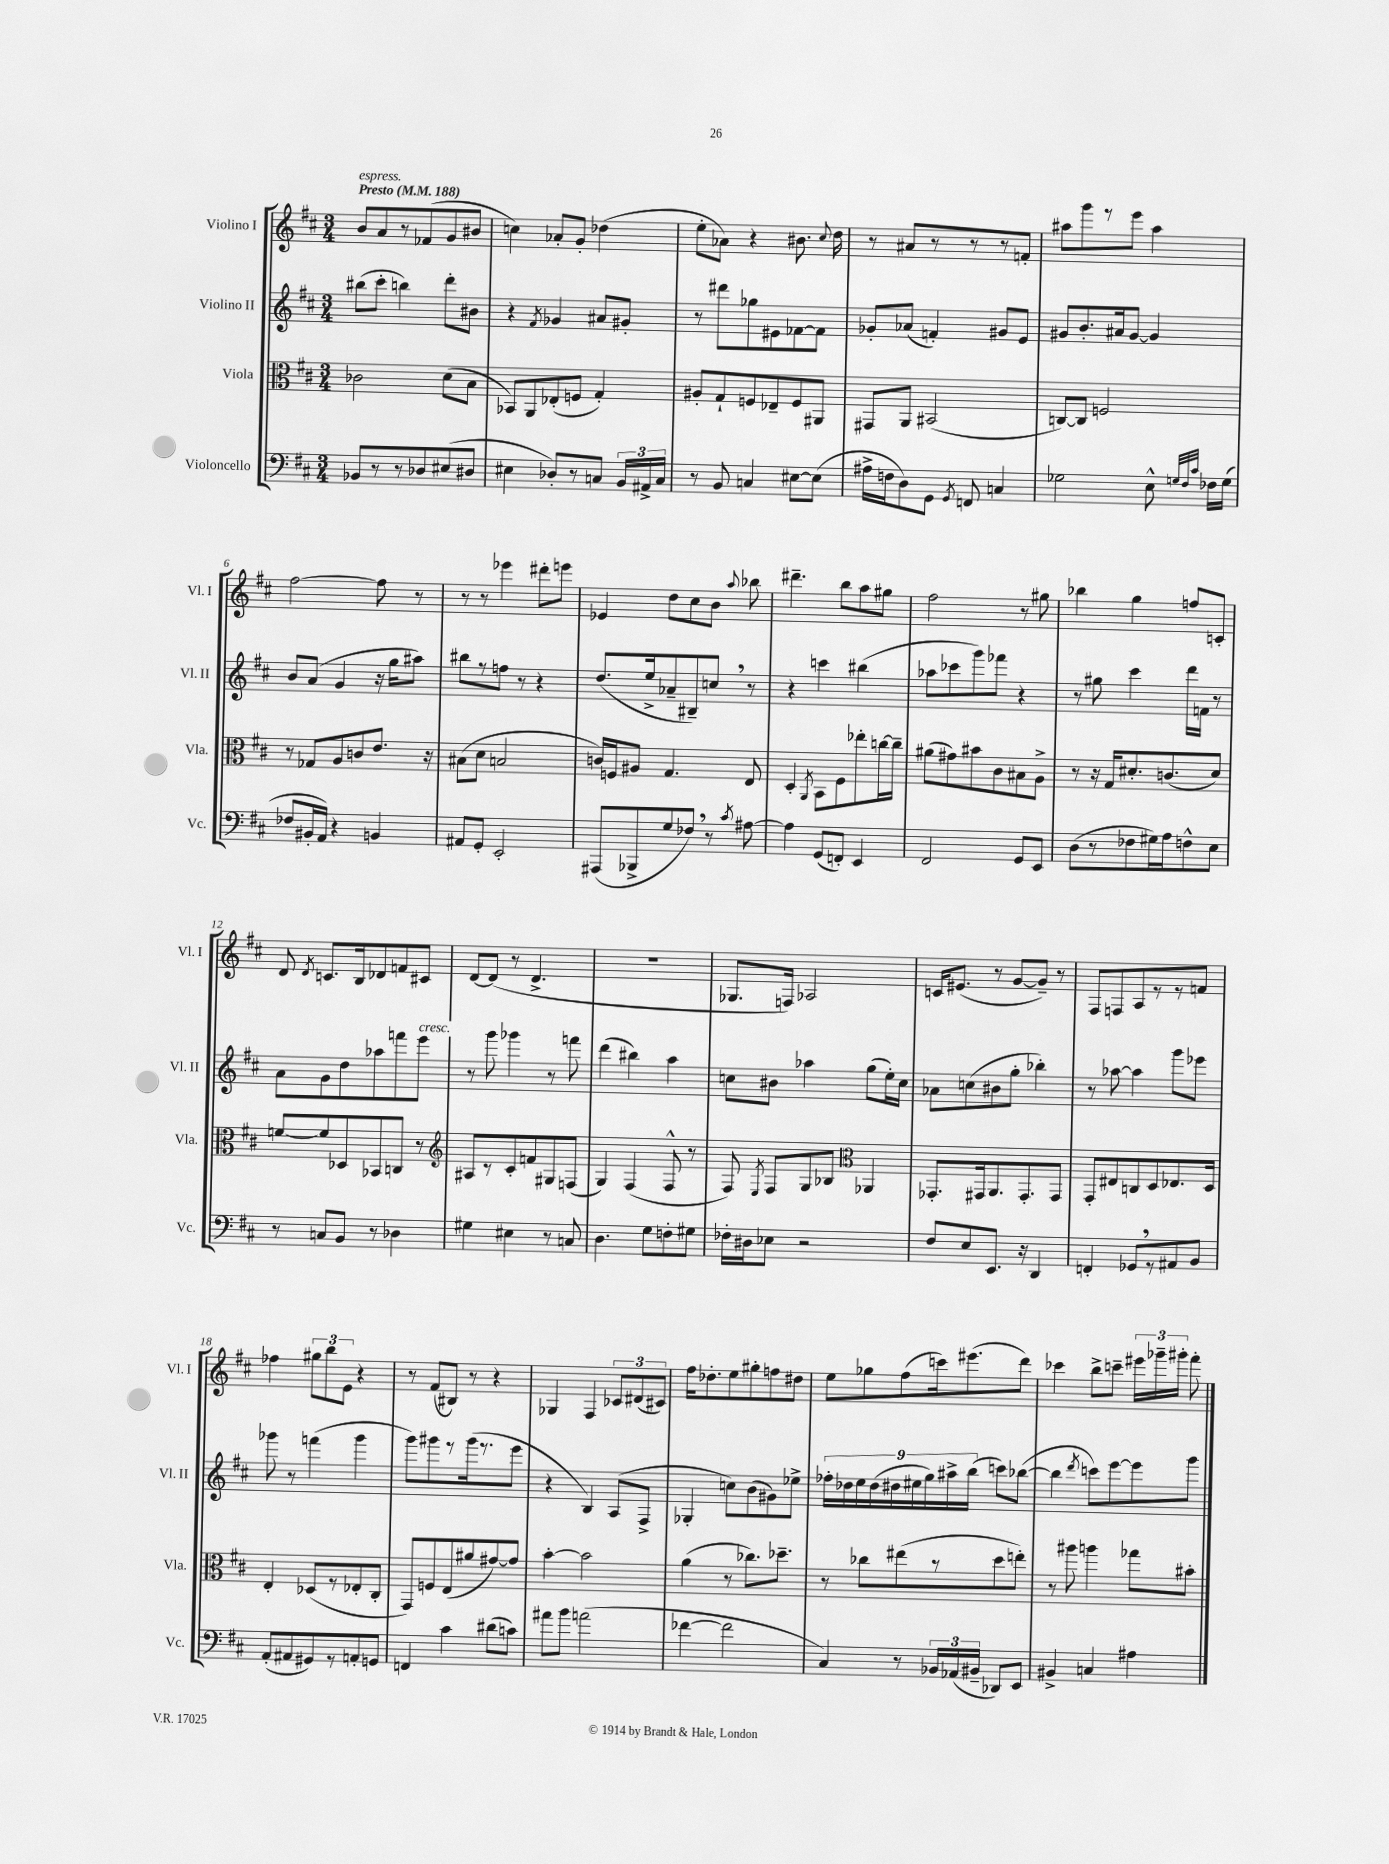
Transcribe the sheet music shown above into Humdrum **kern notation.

**kern	**kern	**kern	**kern
*staff4	*staff3	*staff2	*staff1
*clefF4	*clefC3	*clefG2	*clefG2
*k[f#c#]	*k[f#c#]	*k[f#c#]	*k[f#c#]
*M3/4	*M3/4	*M3/4	*M3/4
*MM188	*MM188	*MM188	*MM188
8BB-	2c-	(8bb#	8b
8r	.	8ccc#'	8a
8r	.	4bb)	8r
8D-	.	.	(8f-
(8E#	(8d	8ddd'	8g
8D#	8B	8b#	8b#
=	=	=	=
4E#	8BB-)	4r	4cc)
.	8AA	.	.
.	.	8qf#	.
8D-')	(8E-'	4g-	8a-'
8r	8F	.	8g'
8C	4G')	8a#	(4dd-
24BB	.	8g#'	.
24AA#^	.	.	.
24C	.	.	.
=	=	=	=
8r	8A#'	8r	8ee'
8BB	8G`	8ddd#	8a-)
4C	8F	8gg-	4r
.	8E-~	8e#	.
[8E#	8F	[8f-	8.b#
(8E#]	8AA#	8f-]	.
.	.	.	8qqcc#
.	.	.	16dd
=	=	=	=
16A#^	8GG#	8g-'	8r
16F	.	.	.
8D)	8AA	(8a-	8a#
8GG	(2BB#	4f')	8r
8qGG	.	.	.
8FF	.	.	8r
4C	.	8g#	8r
.	.	8e	8f'
=	=	=	=
2G-	[8C)	8g#	8aa#
.	8C]	8.b'	8ggg
.	2F	.	8r
.	.	16a#	.
.	.	[8g#	8eee
8E^^	.	4g#]	4aa#
32qqG	.	.	.
32qqF#	.	.	.
32qqc#	.	.	.
16F-	.	.	.
(16G	.	.	.
=	=	=	=
8F-	8r	8b	[2ff#
16BB#'	8G-	(8a	.
16AA)	.	.	.
4r	8A	4g	.
.	8c	.	.
4BB	8.e	16r	8ff#]
.	.	16gg	.
.	.	8aa#)	8r
.	16r	.	.
=	=	=	=
8AA#	(8B#	8bb#	8r
8GG'	8d	8r	8r
2EE'	2B	8ff	4eee-
.	.	8r	.
.	.	4r	8ddd#'
.	.	.	8eee
=	=	=	=
(8AAA#	16c)	(8.dd	4e-
.	16F	.	.
8BBB-^	8A#	.	.
.	.	16ee^	.
8G	4.G	8a-~	8dd
8F-)	.	8B#~)	8cc#
8r	.	8cc	8b
8qc#	.	.	8qqaa
[8A#	8E	8r	8bb-
=	=	=	=
4A#]	4D'	4r	4.ddd#~
.	8qAA	.	.
(8GG	8BB	4ccc	.
8FF')	8F#	.	8bb
4EE	8ee-'	(4bb#	8aa
.	[16cc	.	8gg#
.	16cc~]	.	.
=	=	=	=
2FF#	(8a#	8aa-	2ff#
.	8g#)	8ccc-	.
.	8b#	8ggg)	.
.	8c#	8fff-	.
8GG	8B#	4r	8r
8EE	8A^	.	8gg#
=	=	=	=
(8D	8r	8r	4bb-
8r	16r	8gg#	.
.	16G	.	.
8F-	8.d#'	4ccc#	4gg
16G#)	.	.	.
16A	(8.c	.	.
8F^^	.	16ddd	8ff
.	.	16f	.
8E	8d#)	8r	8c'
=	=	=	=
8r	[8f	8a	8d
.	.	.	8qd
8C	8f]	8g	8.c
8BB	8D-	8dd	.
.	.	.	16B
8r	8BB-	8aa-	8d-
4D-	8C	8fff	8f
.	8r	8eee	8c#
=	=	=	=
*	*clefG2	*	*
4G#	8A#	8r	[8d
.	8r	8ggg	(8d]
4E#	8c#'	4ggg-	8r
.	8f	.	4.d^
8r	8G#	8r	.
8C	(8F	8fff	.
=	=	=	=
4.D	4G)	(4ddd	2.r
.	(4F#	4bb#)	.
8G	.	.	.
8F'	8F#^^	4aa	.
8G#	8r	.	.
=	=	=	=
16F-'	8F#)	8cc	8.G-
16D#	.	.	.
.	8qE	.	.
8E-	8F#	8b#	.
.	.	.	16F)
2r	8G	4aa-	2A-
.	8B-	.	.
*	*clefC3	*	*
.	4AA-	(8gg	.
.	.	16ee')	.
.	.	16cc	.
=	=	=	=
8F#	8.GG-'	8a-	16c
.	.	.	(8.e#
8E	.	(8cc	.
.	16GG#	.	.
8.EE	8.AA	8b#	8r
.	.	8gg'	[8g
16r	8.GG#'	.	.
4DD	.	4bb-')	8g~])
.	8GG#	.	8r
=	=	=	=
4FF'	8GG'	8r	8F#
.	8E#	[8aa-	8F
8GG-	8C	4aa-]	8A
8r	8D	.	8r
8AA#	8.E-	8ggg	8r
8BB	.	8eee-	8f
.	16D	.	.
=	=	=	=
(8AA'	4E'	8ggg-	4ff-
8AA#	.	8r	.
8GG#)	(8D-	(4fff	12gg#
.	.	.	12bb
8r	8r	.	.
.	.	.	12e
8AA'	8E-'	4ggg-	4r
8GG	8C#'	.	.
=	=	=	=
4FF	8GG)	8ggg)	8r
.	8F	8ggg#	(8f#
4c#	(8E	8r	8B#)
.	8a#	(16ggg#	8r
.	.	8.r	.
(8d#	[8g#)	.	4r
8c)	8g#]	8eee	.
=	=	=	=
8a#	[4b'	4r	4G-
8b	.	.	.
(2a	2b]	4B)	4F#
.	.	(8A	12c-
.	.	.	(12d#
.	.	8F#^	.
.	.	.	12c#)
=	=	=	=
[4f-	(4a	4G-'	16ff#
.	.	.	8.dd-'
2f-]	8r	8cc)	8ee
.	8.cc-)	(8b	8gg#'
.	.	8g#)	8ff
.	8.dd-~	.	.
.	.	8ee-^	8dd#
=	=	=	=
4C#)	8r	18ff-'	8ee
.	.	18dd-	.
.	.	18ee	.
.	8cc-	.	8gg-
.	.	(18dd-	.
.	.	18dd#	.
8r	(8ee#	.	(8ff#
.	.	18ee#	.
.	.	18gg)	.
24BB-	8r	.	16ccc)
.	.	18aa#^	.
(24AA-	.	.	.
.	.	.	(8.eee#
.	.	(18bb	.
24BB#~	.	.	.
8DD-)	8dd	8ccc)	.
8EE	8ee')	([8bb-	8ddd)
=	=	=	=
4BB#^	8r	4bb-]	4ccc-
.	8aa#	.	.
.	.	8qddd	.
4C	4aa	8ccc)	8bb^
.	.	[8eee	8ccc~
4A#	8gg-	8eee]	24eee#
.	.	.	24ggg-~
.	.	.	24ggg#'
.	8b#'	8ggg	8fff#'
==	==	==	==
*-	*-	*-	*-
